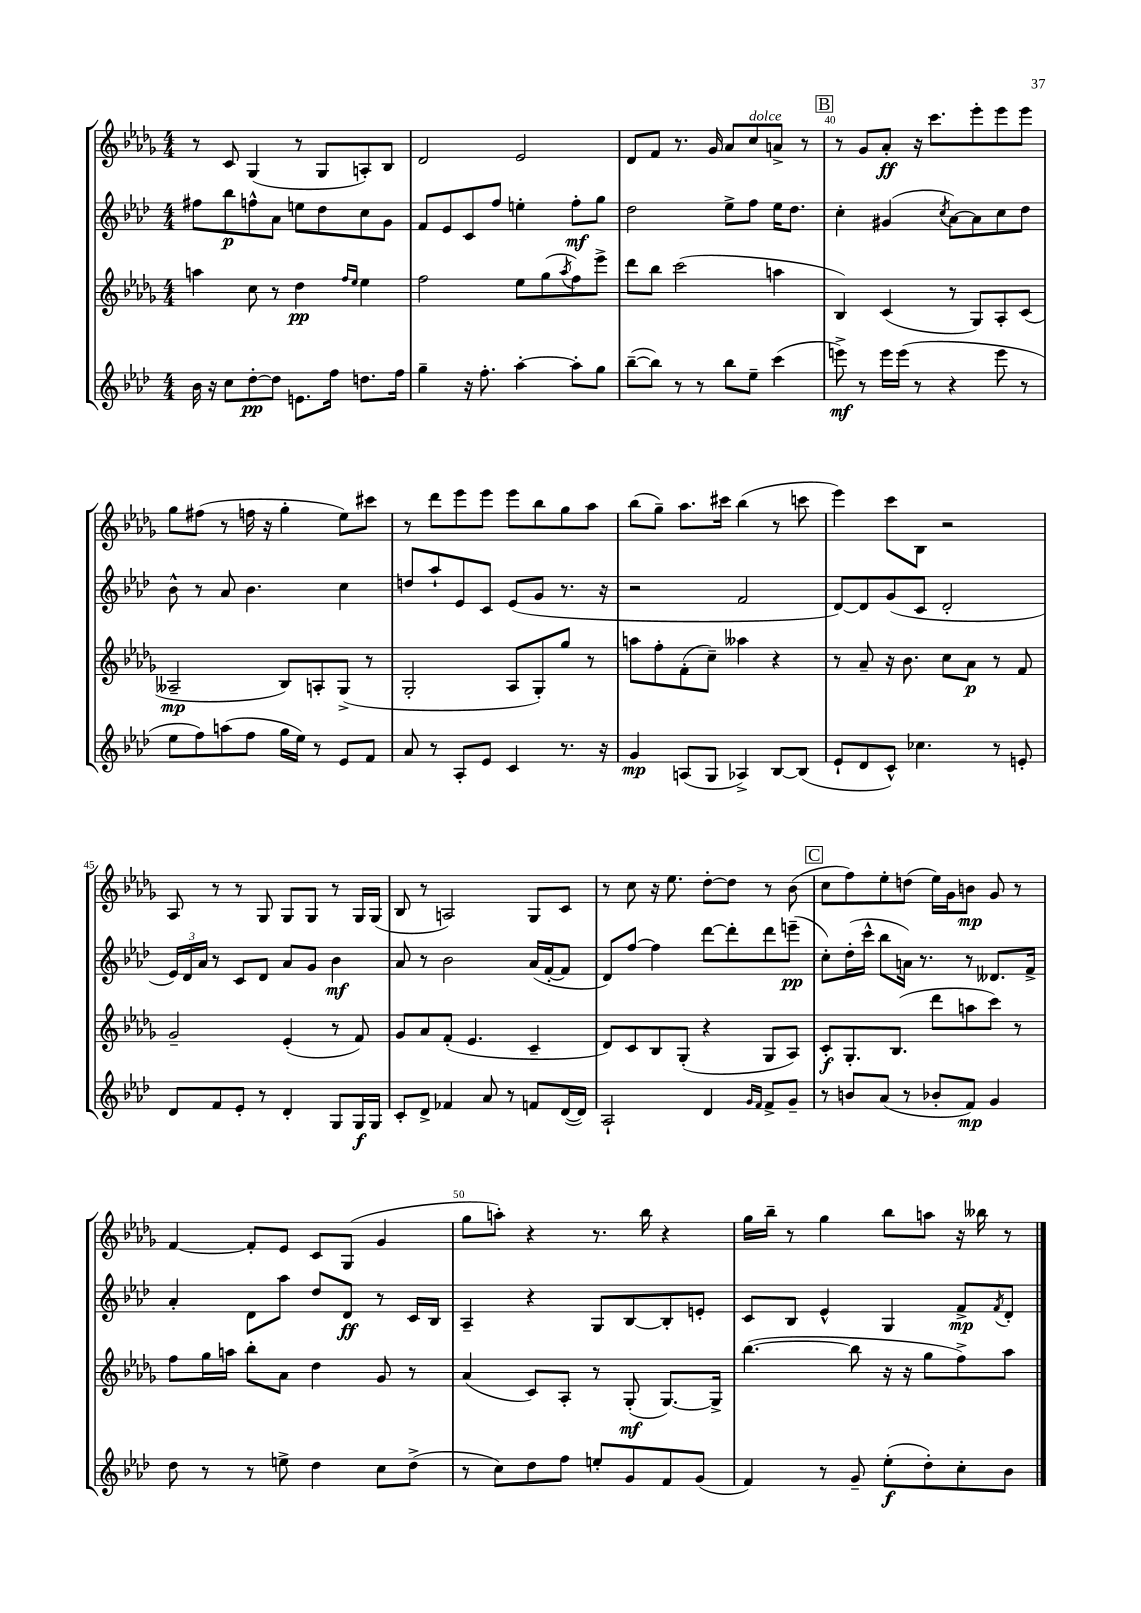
<<
\new StaffGroup <<
\new Staff = "s0" {
    \clef treble \key des \major \numericTimeSignature \time 4/4
    r8 c'8 ges4( r8 ges8 a8-.) bes8 |
    des'2 ees'2 |
    des'8 f'8 r8. ges'16 aes'8 c''8^\markup { \italic "dolce" } a'8-> r8 |
    \mark \markup { \box "B" } r8 ges'8 aes'8-.\ff r16 c'''8. ees'''8-. ees'''8 ees'''8 |
    ges''8 fis''8( r8 f''16 r16 ges''4-. ees''8) cis'''8 |
    r8 des'''8 ees'''8 ees'''8 ees'''8 bes''8 ges''8 aes''8 |
    bes''8( ges''8--) aes''8. cis'''16 bes''4( r8 c'''8 |
    ees'''4) c'''8 bes8 r2 |
    aes8 r8 r8 ges8 ges8 ges8 r8 ges16 ges16( |
    bes8 r8 a2) ges8 c'8 |
    r8 c''8 r16 ees''8. des''8~-. des''8 r8 bes'8( |
    \mark \markup { \box "C" } c''8 f''8) ees''8-. d''8( ees''16) ges'16 b'8\mp ges'8 r8 |
    f'4~ f'8-. ees'8 c'8 ges8( ges'4 |
    ges''8 a''8-.) r4 r8. bes''16 r4 |
    ges''16 bes''16-- r8 ges''4 bes''8 a''8 r16 beses''16 r8 \bar "|." |
}
\new Staff = "s1" {
    \clef treble \key aes \major \numericTimeSignature \time 4/4
    fis''8 bes''8\p f''8-^ aes'8 e''8 des''8 c''8 g'8 |
    f'8 ees'8 c'8 f''8 e''4-. f''8-.\mf g''8 |
    des''2 ees''8-> f''8 ees''16 des''8. |
    \mark \markup { \box "B" } c''4-. gis'4( \acciaccatura { c''8 } aes'8~) aes'8 c''8 des''8 |
    bes'8-^ r8 aes'8 bes'4. c''4 |
    d''8 aes''8-! ees'8 c'8 ees'8( g'8 r8. r16 |
    r2 f'2 |
    des'8~) des'8 g'8( c'8 des'2-. |
    \tuplet 3/2 { ees'16) des'16 aes'16 } r8 c'8 des'8 aes'8 g'8 bes'4\mf |
    aes'8 r8 bes'2 aes'16( f'16~-. f'8 |
    des'8) f''8~ f''4 des'''8~ des'''8-. des'''8 e'''8--\pp( |
    \mark \markup { \box "C" } c''8-.) des''16-.( c'''16-^ bes''8 a'16) r8. r8 deses'8. f'16-> |
    aes'4-. des'8 aes''8 des''8 des'8\ff r8 c'16 bes16 |
    aes4-- r4 g8 bes8~ bes8-. e'8-. |
    c'8 bes8 ees'4-^ g4 f'8->\mp \acciaccatura { f'8 } des'8-. \bar "|." |
}
\new Staff = "s2" {
    \clef treble \key des \major \numericTimeSignature \time 4/4
    a''4 c''8 r8 des''4\pp \grace { f''16 ees''16 } ees''4 |
    f''2 ees''8 ges''8( \acciaccatura { aes''8 } f''8) ees'''8-> |
    des'''8 bes''8 c'''2( a''4 |
    \mark \markup { \box "B" } bes4) c'4( r8 ges8) aes8-. c'8( |
    aeses2--\mp bes8) a8-. ges8->( r8 |
    ges2-. aes8 ges8-.) ges''8 r8 |
    a''8 f''8-. f'8-.( c''8--) aeses''4 r4 |
    r8 aes'8-- r16 bes'8. c''8 aes'8\p r8 f'8 |
    ges'2-- ees'4-.( r8 f'8) |
    ges'8 aes'8 f'8-.( ees'4. c'4-- |
    des'8) c'8 bes8 ges8-.( r4 ges8 aes8) |
    \mark \markup { \box "C" } c'8-.\f ges8.-. bes8.( des'''8 a''8 c'''8) r8 |
    f''8 ges''16 a''16 bes''8-. aes'8 des''4 ges'8 r8 |
    aes'4( c'8) aes8-. r8 ges8-.\mf( ges8.~) ges16-> |
    bes''4.~( bes''8 r16 r16 ges''8 f''8->) aes''8 \bar "|." |
}
\new Staff = "s3" {
    \clef treble \key aes \major \numericTimeSignature \time 4/4
    bes'16 r16 c''8 des''8~-.\pp des''8 e'8. f''16 d''8. f''16 |
    g''4-- r16 f''8.-. aes''4~-. aes''8-. g''8 |
    bes''8~--( bes''8) r8 r8 bes''8 ees''8-- c'''4( |
    \mark \markup { \box "B" } e'''8->\mf) r8 e'''16 e'''16( r8 r4 e'''8 r8 |
    ees''8 f''8) a''8( f''8 g''16 ees''16) r8 ees'8 f'8 |
    aes'8 r8 aes8-. ees'8 c'4 r8. r16 |
    g'4\mp a8( g8 aes4->) bes8~ bes8( |
    ees'8-! des'8 c'8-^) ces''4. r8 e'8-. |
    des'8 f'8 ees'8-. r8 des'4-. g8 g16\f g16 |
    c'8-. des'8-> fes'4 aes'8 r8 f'8 des'16~( des'16) |
    aes2-! des'4 \grace { g'16 f'16 } f'8-> g'8-- |
    \mark \markup { \box "C" } r8 b'8 aes'8( r8 bes'8-. f'8\mp) g'4 |
    des''8 r8 r8 e''8-> des''4 c''8 des''8->( |
    r8 c''8) des''8 f''8 e''8-. g'8 f'8 g'8( |
    f'4) r8 g'8-- ees''8-.\f( des''8-.) c''8-. bes'8 \bar "|." |
}
>>
>>
\layout { \context { \Score currentBarNumber = #37 \override BarNumber.break-visibility = ##(#f #t #t) barNumberVisibility = #(every-nth-bar-number-visible 5) } }
